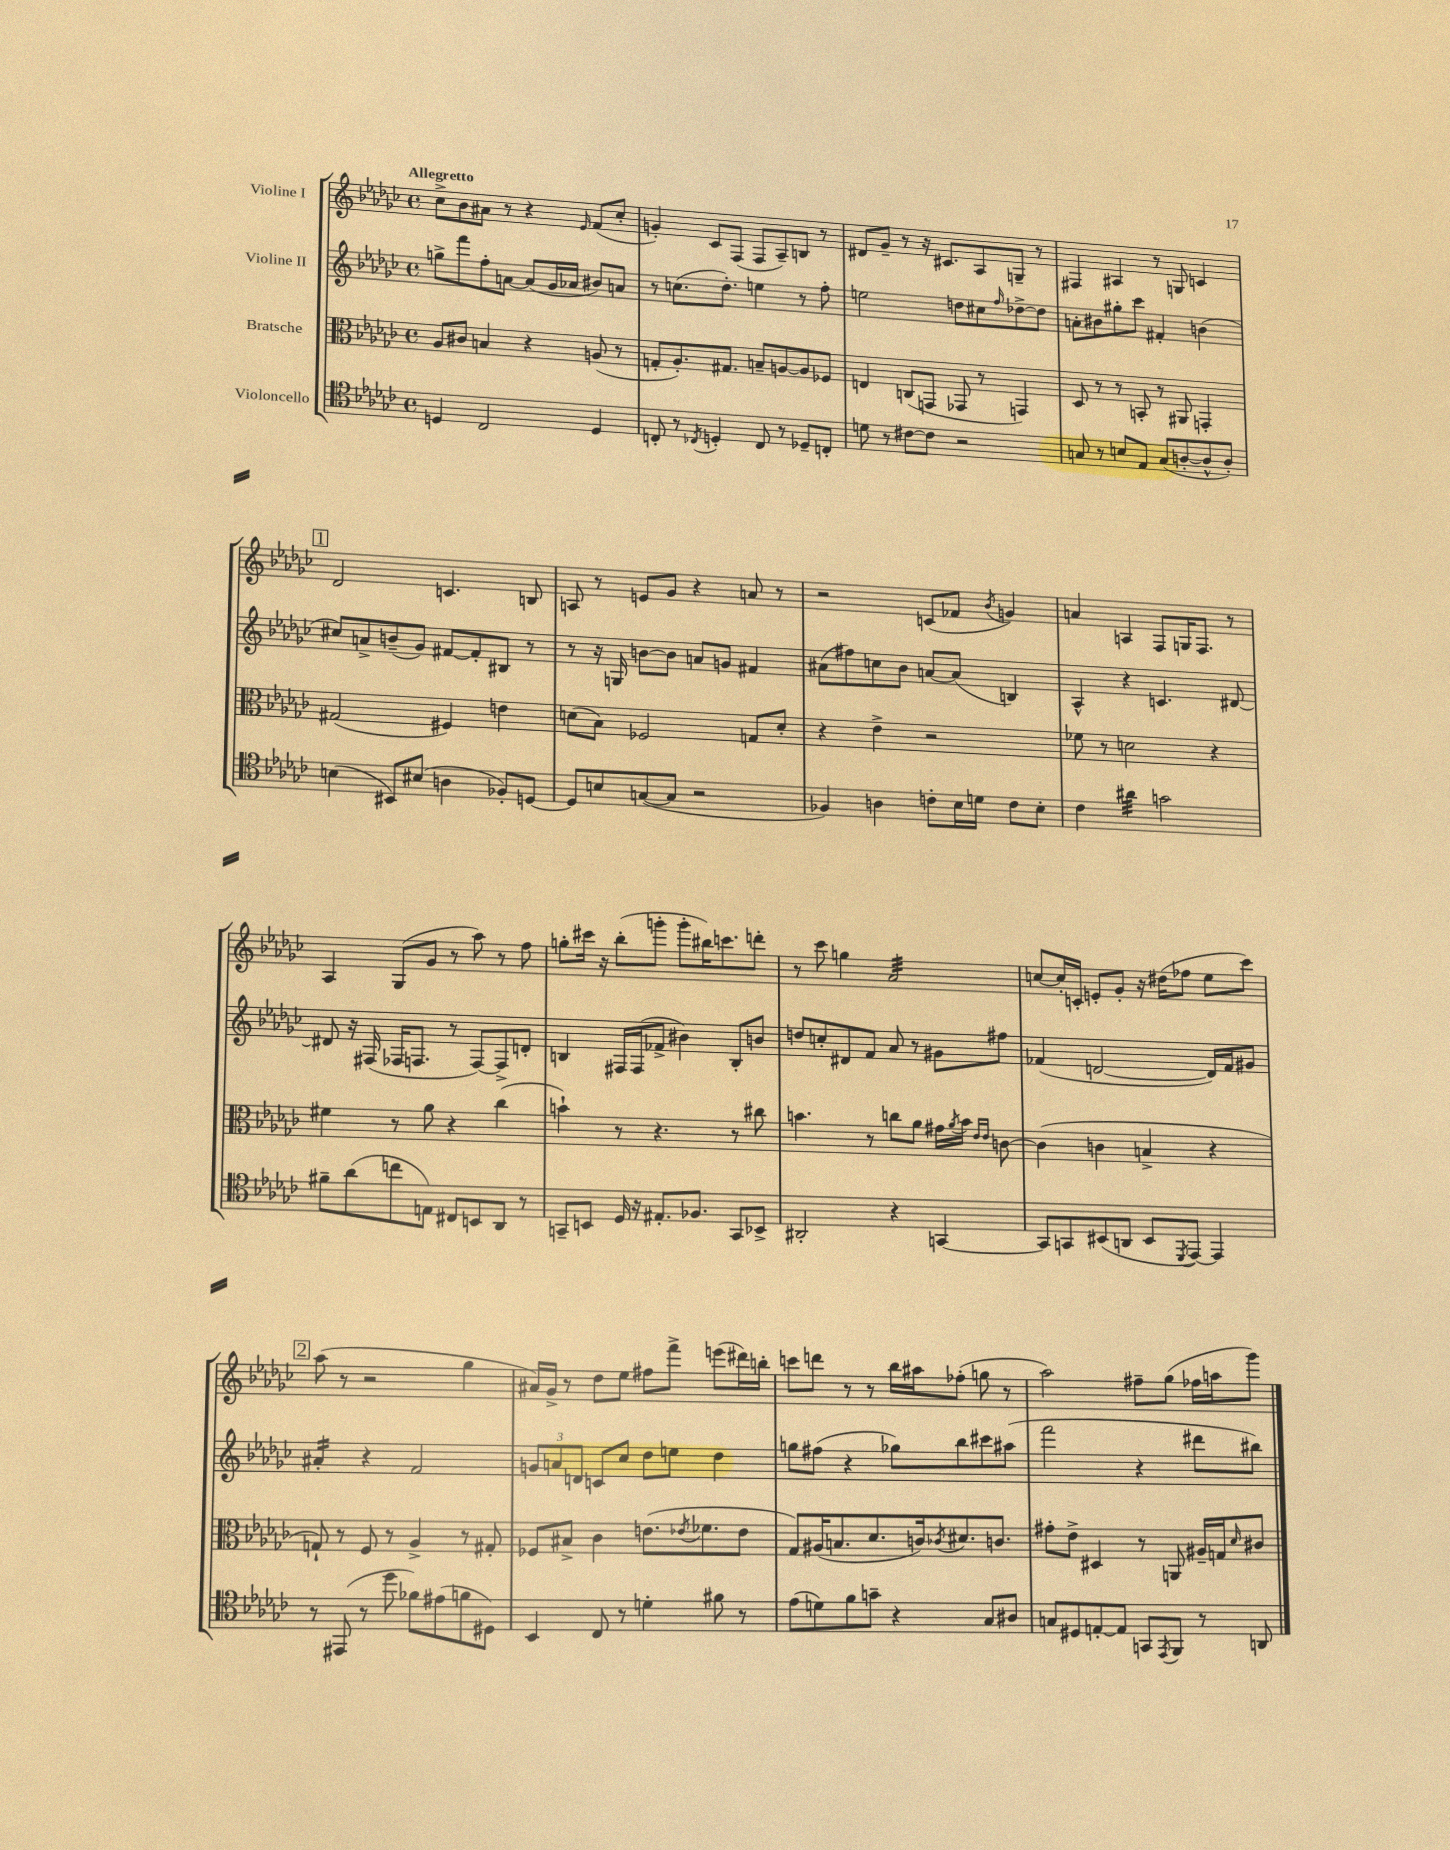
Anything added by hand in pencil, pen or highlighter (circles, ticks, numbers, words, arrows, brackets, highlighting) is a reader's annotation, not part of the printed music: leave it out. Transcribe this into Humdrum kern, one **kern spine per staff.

**kern	**kern	**kern	**kern
*staff4	*staff3	*staff2	*staff1
*clefC4	*clefC3	*clefG2	*clefG2
*k[b-e-a-d-g-c-]	*k[b-e-a-d-g-c-]	*k[b-e-a-d-g-c-]	*k[b-e-a-d-g-c-]
*M4/4	*M4/4	*M4/4	*M4/4
*met(c)	*met(c)	*met(c)	*met(c)
4D	8A-	8gg^	8cc-^
.	8c#	8fff	8b-
2C-	4B	8ff'	8a#
.	.	[8a	8r
.	4r	(8a]	4r
.	.	16g-	.
.	.	16a-	.
.	.	.	16qqe-
4D	(8A	8b#)	(8f
.	8r	8a	8cc-'
=	=	=	=
8C'	8G'	8r	4g')
8r	8.A-')	(8.cc	.
8qC-	.	.	.
4D'	.	.	8c-
.	8.G#	8.dd-')	.
.	.	.	(8F
8C-	8B~	4ee	8F
8r	[8A	.	8A-~)
8D-~	8A]	8r	8B
8C'	8F-	8ff'	8r
=	=	=	=
8d	4E	2ee	8d#
8r	.	.	8g-~
[8c#	(8C	.	8r
8c#]	8GG	.	16r
.	.	.	8.c#
2r	8GG-	8dd	.
.	8r	8cc#	8A-
.	.	16qqff	.
.	4GG)	[8dd-^	8G~
.	.	8dd-]	8r
=	=	=	=
8G	8D-	8a'	4F#
8r	8r	8b#	.
8B	8r	8gg#'	4A#
8E-	8BB'	8ccc-	.
(8G	8r	4f#'	8r
[8A'	8AA#	.	8G
8A^^]	4GG'	(4b	4c
8A')	.	.	.
=	=	=	=
(4B	(2G#	8cc#)	2d-
.	.	8a^	.
8BB#)	.	(8b~	.
(8B#	.	8g-)	.
4A	4F#)	[8f#	4.c
.	.	8f#']	.
8F-')	4e	8B#	.
[8D	.	8r	8B
=	=	=	=
8D]	(8d	8r	8A
8B	8B-)	16r	8r
.	.	16G	.
([8G	2F-	[8b	8e
8G]	.	8b]	8g-
2r	.	8a	4r
.	.	8g	.
.	8G	4f#	8a
.	8d'	.	8r
=	=	=	=
4F-)	4r	(8a#	2r
.	.	8ff#)	.
4A	4e-^	8cc	.
.	.	8b-	.
8c'	2r	[8a	(8c
16B-	.	(8a]	8f-
16d	.	.	.
.	.	.	8qb-
8c	.	4B)	4g)
8B-'	.	.	.
=	=	=	=
4c-	8f-	4A-^^	4a
.	8r	.	.
4a#	2d	4r	4A
2g	.	4.c	8F
.	.	.	16G
.	.	.	8.F
.	4r	.	.
.	.	[8d#	8r
=	=	=	=
8f#~	4f#	8d#]	4A-
(8a-	.	16r	.
.	.	(16F#	.
8cc	8r	16F-	(8G-
.	.	8.F	.
8E)	8a-	.	8g-
8C#	4r	8r	8r
8BB	.	[8F)	8aa-)
8AA-	(4cc-	8F^]	8r
8r	.	8d'	8ff
=	=	=	=
8GG~	4b`)	4B	8gg'
8BB	.	.	16ccc#
.	.	.	16r
16D-	8r	16F#	(8bb-'
16r	.	(16F#	.
8.E#'	4.r	8f-^	8ggg'
.	.	4b#)	8ggg'
8.F-	.	.	.
.	.	.	16bb#)
.	.	.	8.ccc
8GG	8r	8B'	.
8BB-^	8cc#	8b	8ddd'
=	=	=	=
2AA#'	4.b	8dd	8r
.	.	8cc'	8ccc-
.	.	8d#	4gg
.	8r	8f	.
4r	8cc	8a-	2a-
.	8a-	8r	.
[4GG	16g#	8g#	.
.	8qa-	.	.
.	16b	.	.
.	16qqe-	.	.
.	16qqe-	.	.
.	[8c	8ff#	.
=	=	=	=
8GG]	(4c]	(4f-	[8cc
8GG	.	.	16cc']
.	.	.	16c'
(8BB#	4c	[2d	8e'
8AA	.	.	8g-'
8BB#	4B^	.	16r
.	.	.	(16dd#
8qDD-	.	.	.
[8EE-)	.	.	8ff-
4EE-]	4r	16d])	8ee-
.	.	16f-	.
.	.	8g#	8ccc-)
=	=	=	=
8r	8G`)	4a#'	(8aa-
(8EE#	8r	.	8r
8r	8F	4r	2r
8dd-	8r	.	.
8f-)	4A-^	2f	.
(8e#	.	.	.
8f	8r	.	4gg-
8D#)	8G#'	.	.
=	=	=	=
4BB-	8F-	12g	16a#)
.	.	.	16g-^
.	.	12a	.
.	8B#^	.	8r
.	.	12d	.
8C-	4c-	8c	8dd-
8r	.	8cc-	8ee-
4d'	(8.e	8dd-	8ff#
.	.	8ee	8fff^
.	8qe-	.	.
.	8.f-	.	.
8f#	.	4dd-	(8eee
8r	8e-	.	16ddd#)
.	.	.	16bb'
=	=	=	=
(8e-	8G-)	8gg	8ccc
8d)	(16A#	(8ff#	8ddd
.	8.B	.	.
8f	.	4r	8r
8g~	8.d-	.	8r
4r	.	8gg-)	16bb-
.	16c)	.	16aa#
.	8qc-	.	.
.	8.d#	8bb-	(8ff-'
8G-	.	8ccc#	8gg
.	8.c	.	.
8A#	.	(8aa#	8r
=	=	=	=
8G	8g#'	2fff	2aa-)
8D#	8e-^	.	.
[8E'	4D#	.	.
8E]	.	.	.
8GG	8r	4r	8ff#~
8qEE-	.	.	.
8FF	8AA	.	(8gg-
8r	16A#~	8ddd#	16ff-
.	16G	.	16aa
.	16qqd-	.	.
8AA	8c#	8bb#)	8ggg-)
==	==	==	==
*-	*-	*-	*-
